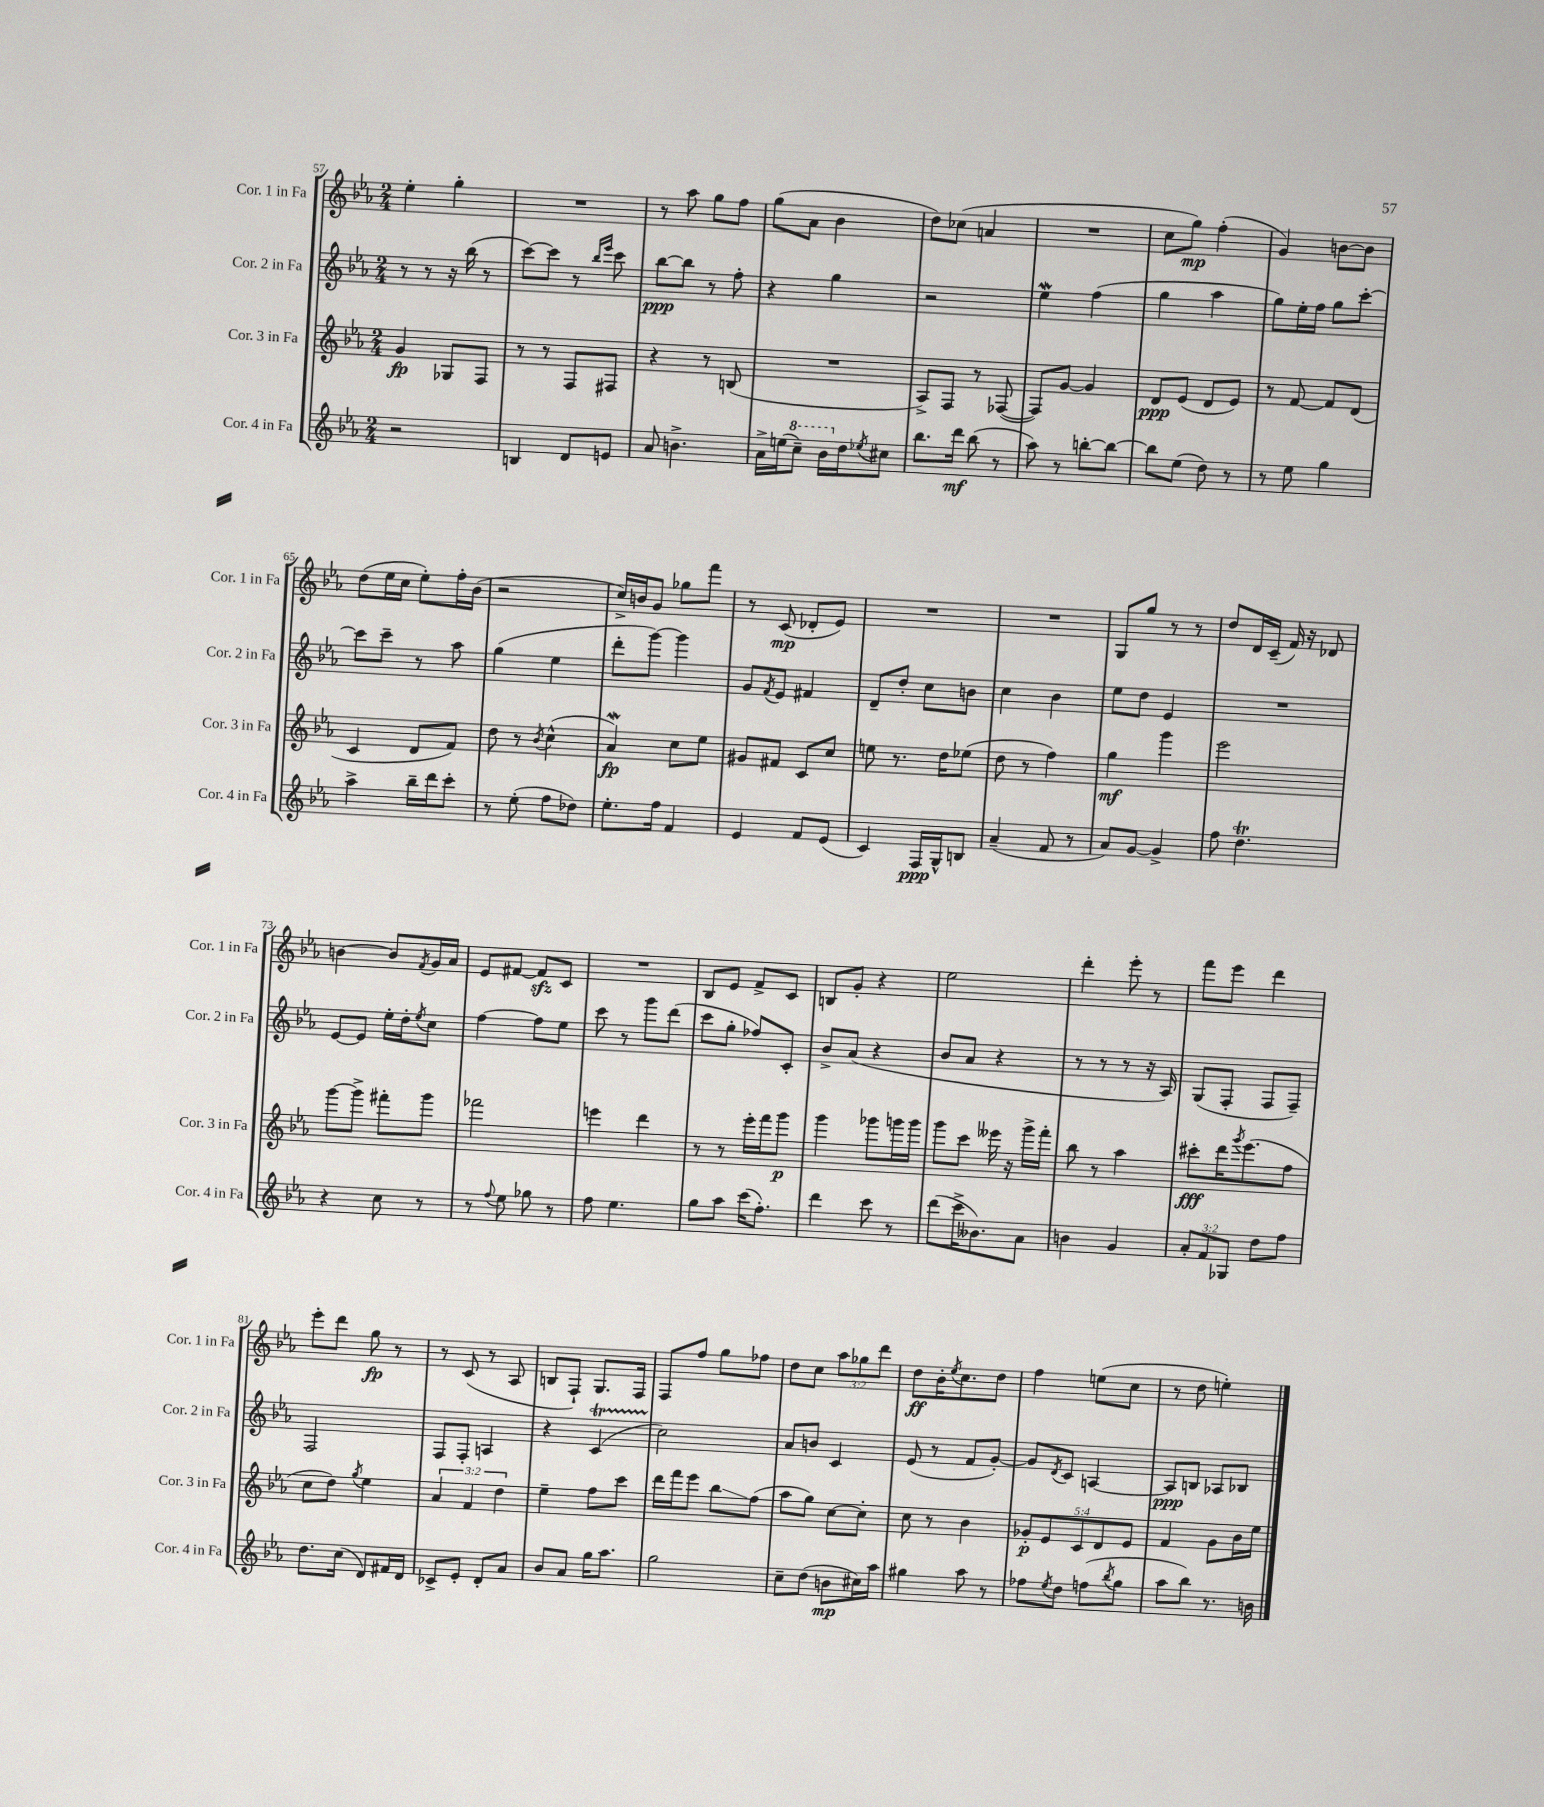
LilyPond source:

<<
\new StaffGroup <<
\new Staff = "s0" \with { instrumentName = "Cor. 1 in Fa" shortInstrumentName = "Cor. 1 in Fa" } {
    \clef treble \key ees \major \numericTimeSignature \time 2/4 \override Staff.TupletNumber.text = #tuplet-number::calc-fraction-text
    ees''4-. g''4-. |
    R2 |
    r8 aes''8 g''8 f''8 |
    g''8( aes'8 bes'4 |
    d''8) ces''8( a'4 |
    R2 |
    c''8 g''8\mp) f''4-.( |
    g'4) b'8~ b'8 |
    d''8( ees''16 c''16 ees''8-.) f''16-. bes'16( |
    r2 |
    c''16->) b'16 g'8 ges''8 f'''8 |
    r8 c'8\mp( des'8-. ees'8) |
    R2 |
    R2 |
    g8 g''8 r8 r8 |
    d''8 d'16 c'16--( f'16) r16 des'8 |
    b'4~ b'8 \acciaccatura { f'8 } g'16 aes'16 |
    ees'8 fis'8~ fis'8\sfz c'8 |
    R2 |
    bes8 ees'8 f'8-> c'8 |
    b8 g'8-. r4 |
    ees''2 |
    d'''4-. ees'''8-. r8 |
    f'''8 ees'''8 d'''4 |
    ees'''8-. d'''8 g''8\fp r8 |
    r8 c'8( r8 aes8 |
    b8 f8-!) g8. f16 |
    f8 f''8 g''8 fes''8 |
    d''8 c''8 \tuplet 3/2 { aes''8 ges''8 d'''8 } |
    d''8\ff bes'16-. \acciaccatura { ees''8 } c''8. d''8 |
    f''4 e''8( c''8 |
    r8 d''8 e''4-.) \bar "|." |
}
\new Staff = "s1" \with { instrumentName = "Cor. 2 in Fa" shortInstrumentName = "Cor. 2 in Fa" } {
    \clef treble \key ees \major \numericTimeSignature \time 2/4
    r8 r8 r16 bes''16( r8 |
    c'''8~) c'''8 r8 \grace { bes''16 ees'''16 } c'''8 |
    bes''8~\ppp bes''8 r8 f''8-. |
    r4 g''4 |
    r2 |
    ees''4\mordent f''4( |
    g''4 aes''4 |
    g''8) ees''16-. f''16 g''8 c'''8~-. |
    c'''8 c'''8-- r8 aes''8 |
    g''4( ees''4 |
    d'''8-. g'''8~) g'''4 |
    g'8 \acciaccatura { f'8 } ees'8 fis'4 |
    d'8-- d''8-. c''8 b'8 |
    c''4 bes'4 |
    ees''8 d''8 ees'4 |
    R2 |
    ees'8~ ees'8 ees''16-. d''16-. \acciaccatura { ees''8 } c''8 |
    f''4~ f''8 ees''8 |
    c'''8 r8 g'''8 d'''8( |
    c'''8 g''8-. fes''8) c'8-. |
    bes'8-> aes'8( r4 |
    bes'8 aes'8 r4 |
    r8 r8 r8 r16 aes16) |
    g8( f8-. f8 f8--) |
    f2 |
    f8 f8-. a4 |
    r4 c'4\startTrillSpan( |
    c''2\stopTrillSpan) |
    aes'8 b'8 c'4 |
    ees'8( r8 f'8 g'8~-.) |
    g'8 \acciaccatura { d'8 } c'8 a4~ |
    a8\ppp b8 aes8 bes8 \bar "|." |
}
\new Staff = "s2" \with { instrumentName = "Cor. 3 in Fa" shortInstrumentName = "Cor. 3 in Fa" } {
    \clef treble \key ees \major \numericTimeSignature \time 2/4 \override Staff.TupletNumber.text = #tuplet-number::calc-fraction-text
    g'4\fp ges8 f8 |
    r8 r8 f8 fis8 |
    r4 r8 b8( |
    R2 |
    aes8->) f8 r8 fes8~( |
    fes8) g'8~ g'4 |
    d'8\ppp ees'8( d'8 ees'8) |
    r8 f'8~ f'8 d'8( |
    c'4 d'8 f'8) |
    d''8 r8 \acciaccatura { bes'8 } c''4-^( |
    aes'4\mordent\fp) c''8 ees''8 |
    gis'8 fis'8 c'8 c''8 |
    e''8 r8. d''16 ees''8( |
    d''8 r8 f''4) |
    g''4\mf g'''4 |
    ees'''2 |
    g'''8~ g'''8-> fis'''8-. g'''8 |
    fes'''2 |
    e'''4 d'''4 |
    r8 r8 ees'''16-. f'''16 g'''8\p |
    g'''4 ges'''8 g'''16 g'''16 |
    g'''8 c'''8 eeses'''16 r16 g'''16-> f'''16-. |
    bes''8 r8 aes''4 |
    cis'''8-.\fff d'''16 \acciaccatura { g'''8 } ees'''8.( f''8 |
    c''8 d''8) \acciaccatura { g''8 } ees''4 |
    \tuplet 3/2 { aes'4 f'4 d''4 } |
    ees''4-- f''8 c'''8 |
    d'''16 f'''16 ees'''8 bes''8\glissando f''8( |
    aes''8 g''8) c''8~ c''8-. |
    c''8 r8 bes'4 |
    \tuplet 5/4 { ges'8-.\p ees'8 c'8 d'8 ees'8 } |
    f'4 g'8 bes'16 ees''16 \bar "|." |
}
\new Staff = "s3" \with { instrumentName = "Cor. 4 in Fa" shortInstrumentName = "Cor. 4 in Fa" } {
    \clef treble \key ees \major \numericTimeSignature \time 2/4 \override Staff.TupletNumber.text = #tuplet-number::calc-fraction-text
    r2 |
    b4 d'8 e'8 |
    aes'8 b'4.-> |
    aes'16-> e''16( \ottava #1 c'''8--) bes''16 \ottava #0 d''16 \acciaccatura { ees''8 } cis''8 |
    bes''8. d'''16\mf bes''8( r8 |
    aes''8) r8 b''8~-. b''8~ |
    b''8 ees''8( d''8) r8 |
    r8 ees''8 g''4 |
    aes''4-> bes''16-- d'''16 c'''8-. |
    r8 ees''8-.( f''8 des''8) |
    ees''8.-. f''16 f'4 |
    ees'4 f'8 ees'8( |
    c'4) f16\ppp g16-^ b8 |
    aes'4--( f'8 r8 |
    aes'8) g'8~ g'4-> |
    f''8 d''4.\trill |
    r4 c''8 r8 |
    r8 \appoggiatura { f''8 } ees''8 ges''8 r8 |
    f''8 ees''4. |
    g''8 aes''8 c'''16( f''8.-.) |
    d'''4 c'''8 r8 |
    d'''8( c'''16-> beses'8.) aes'8 |
    b'4 g'4 |
    \tuplet 3/2 { aes'8-. f'8 ges8 } d''8 f''8 |
    d''8. c''16( d'8) fis'16 d'16 |
    ces'8-> ees'8-. d'8-. aes'8 |
    bes'8 aes'8 g''16 aes''8. |
    g''2 |
    c''8-- d''8( b'8\mp cis''16) aes''16 |
    gis''4 aes''8 r8 |
    fes''8 \acciaccatura { ees''8 } d''8 f''8( \acciaccatura { bes''8 } g''8 |
    aes''8 bes''8) r8. b'16 \bar "|." |
}
>>
>>
\layout { \context { \Score currentBarNumber = #57 } }
